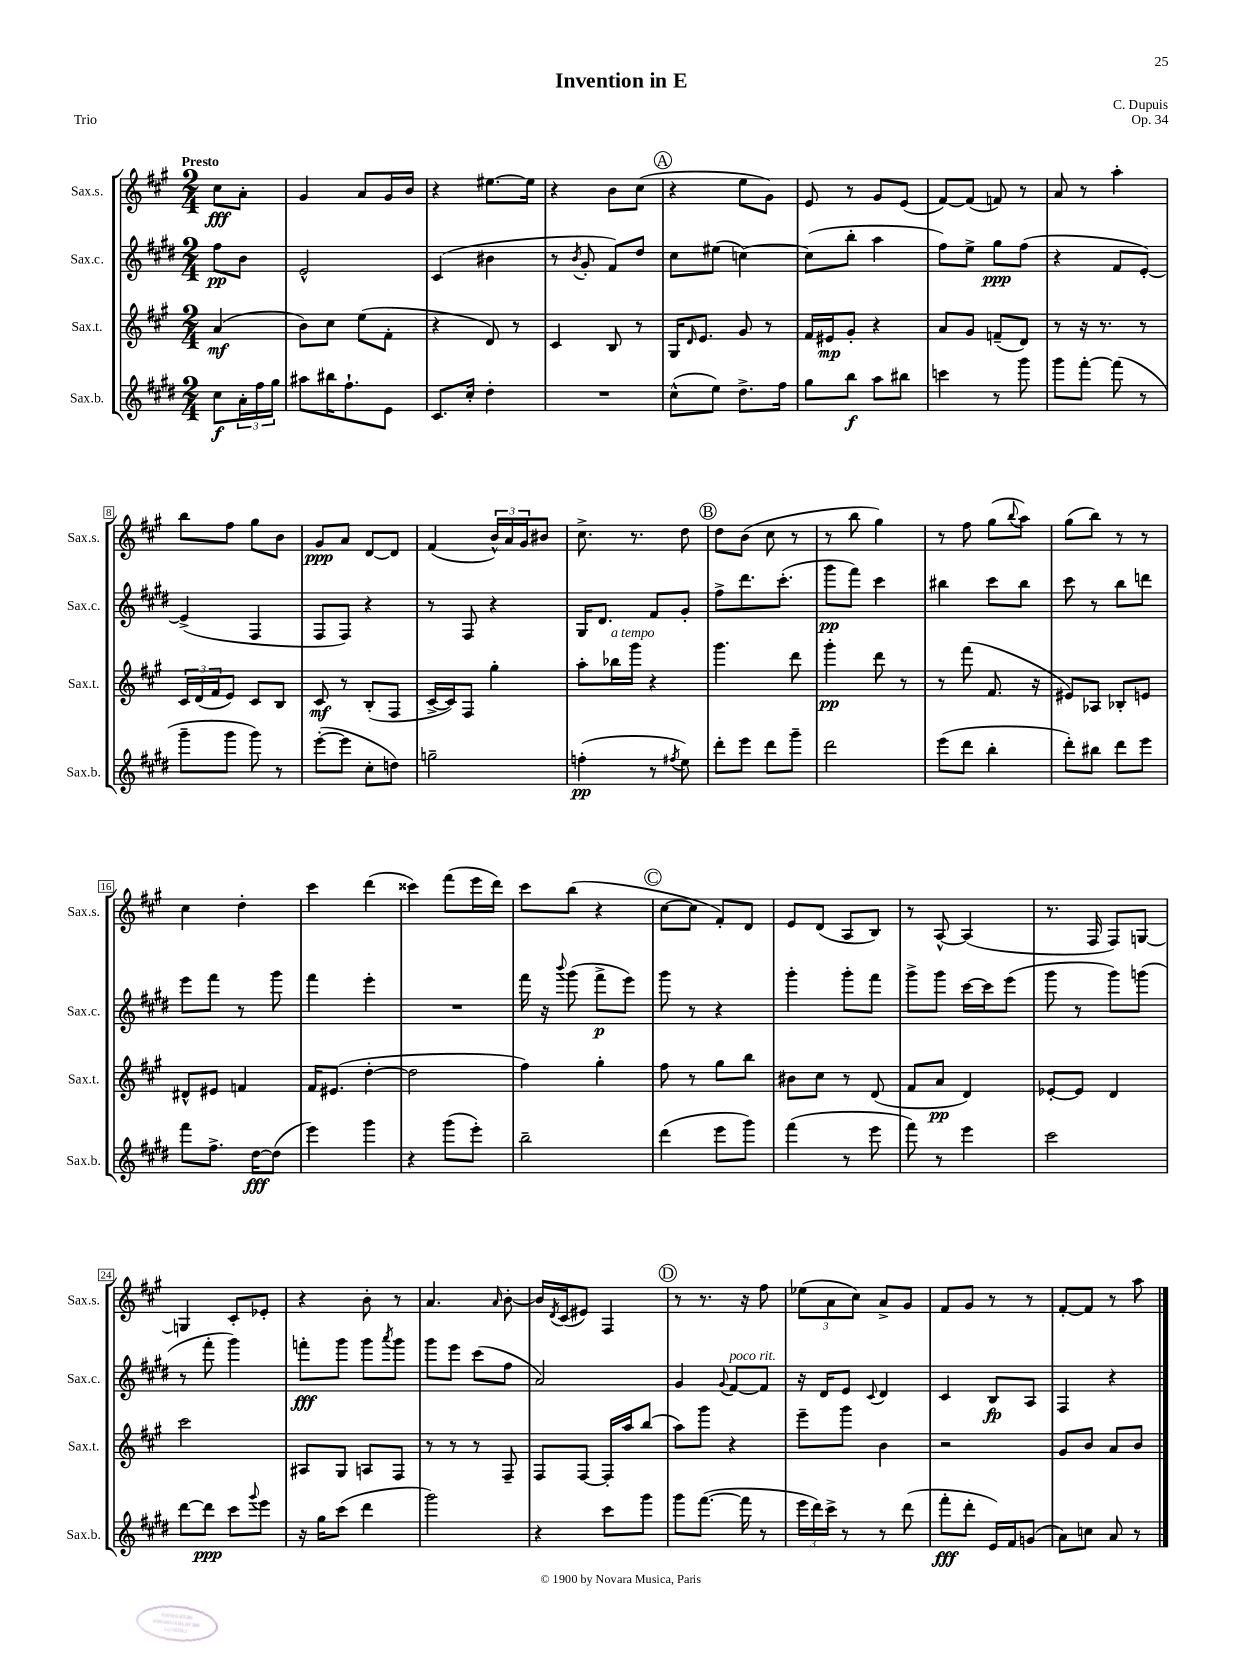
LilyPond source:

\header { title = "Invention in E" composer = "C. Dupuis" opus = "Op. 34" piece = "Trio" }
<<
\new StaffGroup <<
\new Staff = "s0" \with { instrumentName = "Sax.s." shortInstrumentName = "Sax.s." } {
    \clef treble \key a \major \numericTimeSignature \time 2/4 \partial 4 \tempo "Presto"
    cis''8\fff a'8-. |
    gis'4 a'8 gis'16 b'16 |
    r4 eis''8.~ eis''16 |
    r4 b'8 cis''8( |
    \mark \markup { \circle "A" } r4 e''8 gis'8) |
    e'8 r8 gis'8 e'8( |
    fis'8~) fis'8( f'8) r8 |
    a'8 r8 a''4-. |
    b''8 fis''8 gis''8 b'8 |
    gis'8\ppp a'8 d'8~ d'8 |
    fis'4( \tuplet 3/2 { b'16-^) a'16 gis'16 } bis'8 |
    cis''8.-> r8. d''8 |
    \mark \markup { \circle "B" } d''8 b'8( cis''8 r8 |
    r8 b''8 gis''4) |
    r8 fis''8 gis''8( \appoggiatura { b''8 } a''8) |
    gis''8( b''8) r8 r8 |
    cis''4 d''4-. |
    cis'''4 d'''4( |
    cisis'''4) fis'''8( e'''16 d'''16) |
    cis'''8 b''8( r4 |
    \mark \markup { \circle "C" } cis''8~ cis''8 fis'8-.) d'8 |
    e'8 d'8( a8 b8) |
    r8 a8~-^ a4( |
    r8. fis16 fis8) g8~ |
    g4 cis'8-. ees'8-. |
    r4 b'8-. r8 |
    a'4. \grace { a'16 } b'8~-. |
    b'16 \acciaccatura { d'8 } cis'16( eis'8) fis4 |
    \mark \markup { \circle "D" } r8 r8. r16 fis''8 |
    \tuplet 3/2 { ees''8( a'8 cis''8) } a'8-> gis'8 |
    fis'8 gis'8 r8 r8 |
    fis'8~-. fis'8 r8 a''8 \bar "|." |
}
\new Staff = "s1" \with { instrumentName = "Sax.c." shortInstrumentName = "Sax.c." } {
    \clef treble \key e \major \numericTimeSignature \time 2/4 \partial 4
    fis''8\pp b'8 |
    e'2-^ |
    cis'4( bis'4 |
    r8 \acciaccatura { b'8 } gis'8-. fis'8) dis''8 |
    \mark \markup { \circle "A" } cis''8 eis''8( c''4~) |
    c''8( b''8-. a''4 |
    fis''8) e''8-> gis''8\ppp fis''8( |
    r4 fis'8 e'8~-.) |
    e'4->( fis4 |
    fis8 fis8) r4 |
    r8 fis8 r4 |
    gis16 dis'8. fis'8 gis'8-. |
    \mark \markup { \circle "B" } fis''8-> dis'''8. cis'''8.-.( |
    gis'''8\pp fis'''8) cis'''4 |
    bis''4 cis'''8 bis''8 |
    cis'''8 r8 b''8 d'''8 |
    e'''8 fis'''8 r8 gis'''8 |
    fis'''4 e'''4-. |
    R2 |
    fis'''16 r16 \appoggiatura { b'''8 } gis'''8( fis'''8->\p e'''8) |
    \mark \markup { \circle "C" } gis'''8 r8 r4 |
    gis'''4-. gis'''8-. fis'''8 |
    gis'''8-> gis'''8 cis'''16~ cis'''16 e'''8( |
    gis'''8 r8 gis'''8) g'''8( |
    r8 fis'''8-. gis'''4) |
    f'''8-.\fff gis'''8 gis'''8 \acciaccatura { a'''8 } gis'''8 |
    gis'''8 e'''8 cis'''8( fis''8 |
    a'2) |
    \mark \markup { \circle "D" } gis'4 \appoggiatura { gis'8 } fis'8~^\markup { \italic "poco rit." } fis'8 |
    r16 dis'16 e'8 \appoggiatura { cis'8 } dis'4 |
    cis'4 b8\fp a8 |
    fis4 r4 \bar "|." |
}
\new Staff = "s2" \with { instrumentName = "Sax.t." shortInstrumentName = "Sax.t." } {
    \clef treble \key a \major \numericTimeSignature \time 2/4 \partial 4
    a'4\mf( |
    b'8) cis''8 e''8( fis'8-. |
    r4 d'8) r8 |
    cis'4 b8 r8 |
    \mark \markup { \circle "A" } gis16 \grace { d'16 } e'8. gis'8 r8 |
    fis'16 eis'16\mp gis'8-. r4 |
    a'8 gis'8 f'8--( d'8) |
    r8 r16 r8. r8 |
    \tuplet 3/2 { cis'16 d'16( fis'16 } e'8) cis'8 b8 |
    cis'8\mf r8 b8-.( fis8 |
    cis'16~-> cis'16) fis8 gis''4-. |
    a''8-. bes''16^\markup { \italic "a tempo" } gis'''16 r4 |
    \mark \markup { \circle "B" } gis'''4. d'''8 |
    gis'''4-.\pp d'''8 r8 |
    r8 fis'''8( fis'8. r16 |
    eis'8) aes8 bes8-. e'8 |
    dis'8-^ eis'8 f'4 |
    fis'16 eis'8.( d''4~-. |
    d''2 |
    fis''4) gis''4-. |
    \mark \markup { \circle "C" } fis''8 r8 gis''8 b''8 |
    bis'8 cis''8 r8 d'8( |
    fis'8 a'8\pp d'4) |
    ees'8~-. ees'8 d'4 |
    cis'''2 |
    ais8 gis8 a8 fis8 |
    r8 r8 r8 fis8-- |
    fis8 fis8~ fis16-. a''16 b''8( |
    \mark \markup { \circle "D" } a''8) gis'''8 r4 |
    e'''8-- gis'''8 b'4 |
    r2 |
    gis'8 b'8 a'8 b'8 \bar "|." |
}
\new Staff = "s3" \with { instrumentName = "Sax.b." shortInstrumentName = "Sax.b." } {
    \clef treble \key e \major \numericTimeSignature \time 2/4 \partial 4
    cis''8\f \tuplet 3/2 { a'16-. fis''16 gis''16 } |
    ais''8 bis''16 fis''8.-! e'8 |
    cis'8. cis''16-. dis''4-. |
    R2 |
    \mark \markup { \circle "A" } cis''8-^( e''8) dis''8.-> fis''16 |
    gis''8 b''8\f a''8 bis''8 |
    c'''4 r8 gis'''8 |
    gis'''8 fis'''8~-. fis'''8( r8 |
    gis'''8-- gis'''8 gis'''8) r8 |
    e'''8~-.( e'''8 cis''8-. d''8) |
    g''2-- |
    f''4-.\pp( r8 \acciaccatura { fis''8 } e''8) |
    \mark \markup { \circle "B" } dis'''8-. e'''8 dis'''8 gis'''8-- |
    dis'''2 |
    e'''8( dis'''8 b''4-. |
    dis'''8-.) bis''8 dis'''8 e'''8 |
    fis'''8 fis''8.-> dis''16~\fff dis''8( |
    e'''4) gis'''4 |
    r4 gis'''8( e'''8-.) |
    b''2-- |
    \mark \markup { \circle "C" } dis'''4( e'''8 gis'''8) |
    fis'''4( r8 e'''8 |
    fis'''8) r8 e'''4 |
    cis'''2 |
    dis'''8~ dis'''8\ppp cis'''8 \appoggiatura { gis'''8 } e'''8 |
    r16 gis''16 cis'''8( dis'''4 |
    gis'''2) |
    r4 cis'''8 gis'''8 |
    \mark \markup { \circle "D" } gis'''8 fis'''8.~( fis'''16 r8 |
    \tuplet 3/2 { e'''16 dis'''16) cis'''16-> } r8 r8 dis'''8( |
    fis'''8-.\fff dis'''8-. e'16) fis'16 g'8( |
    a'8) c''8 a'8 r8 \bar "|." |
}
>>
>>
\layout { \context { \Score \override BarNumber.stencil = #(make-stencil-boxer 0.1 0.3 ly:text-interface::print) } }
